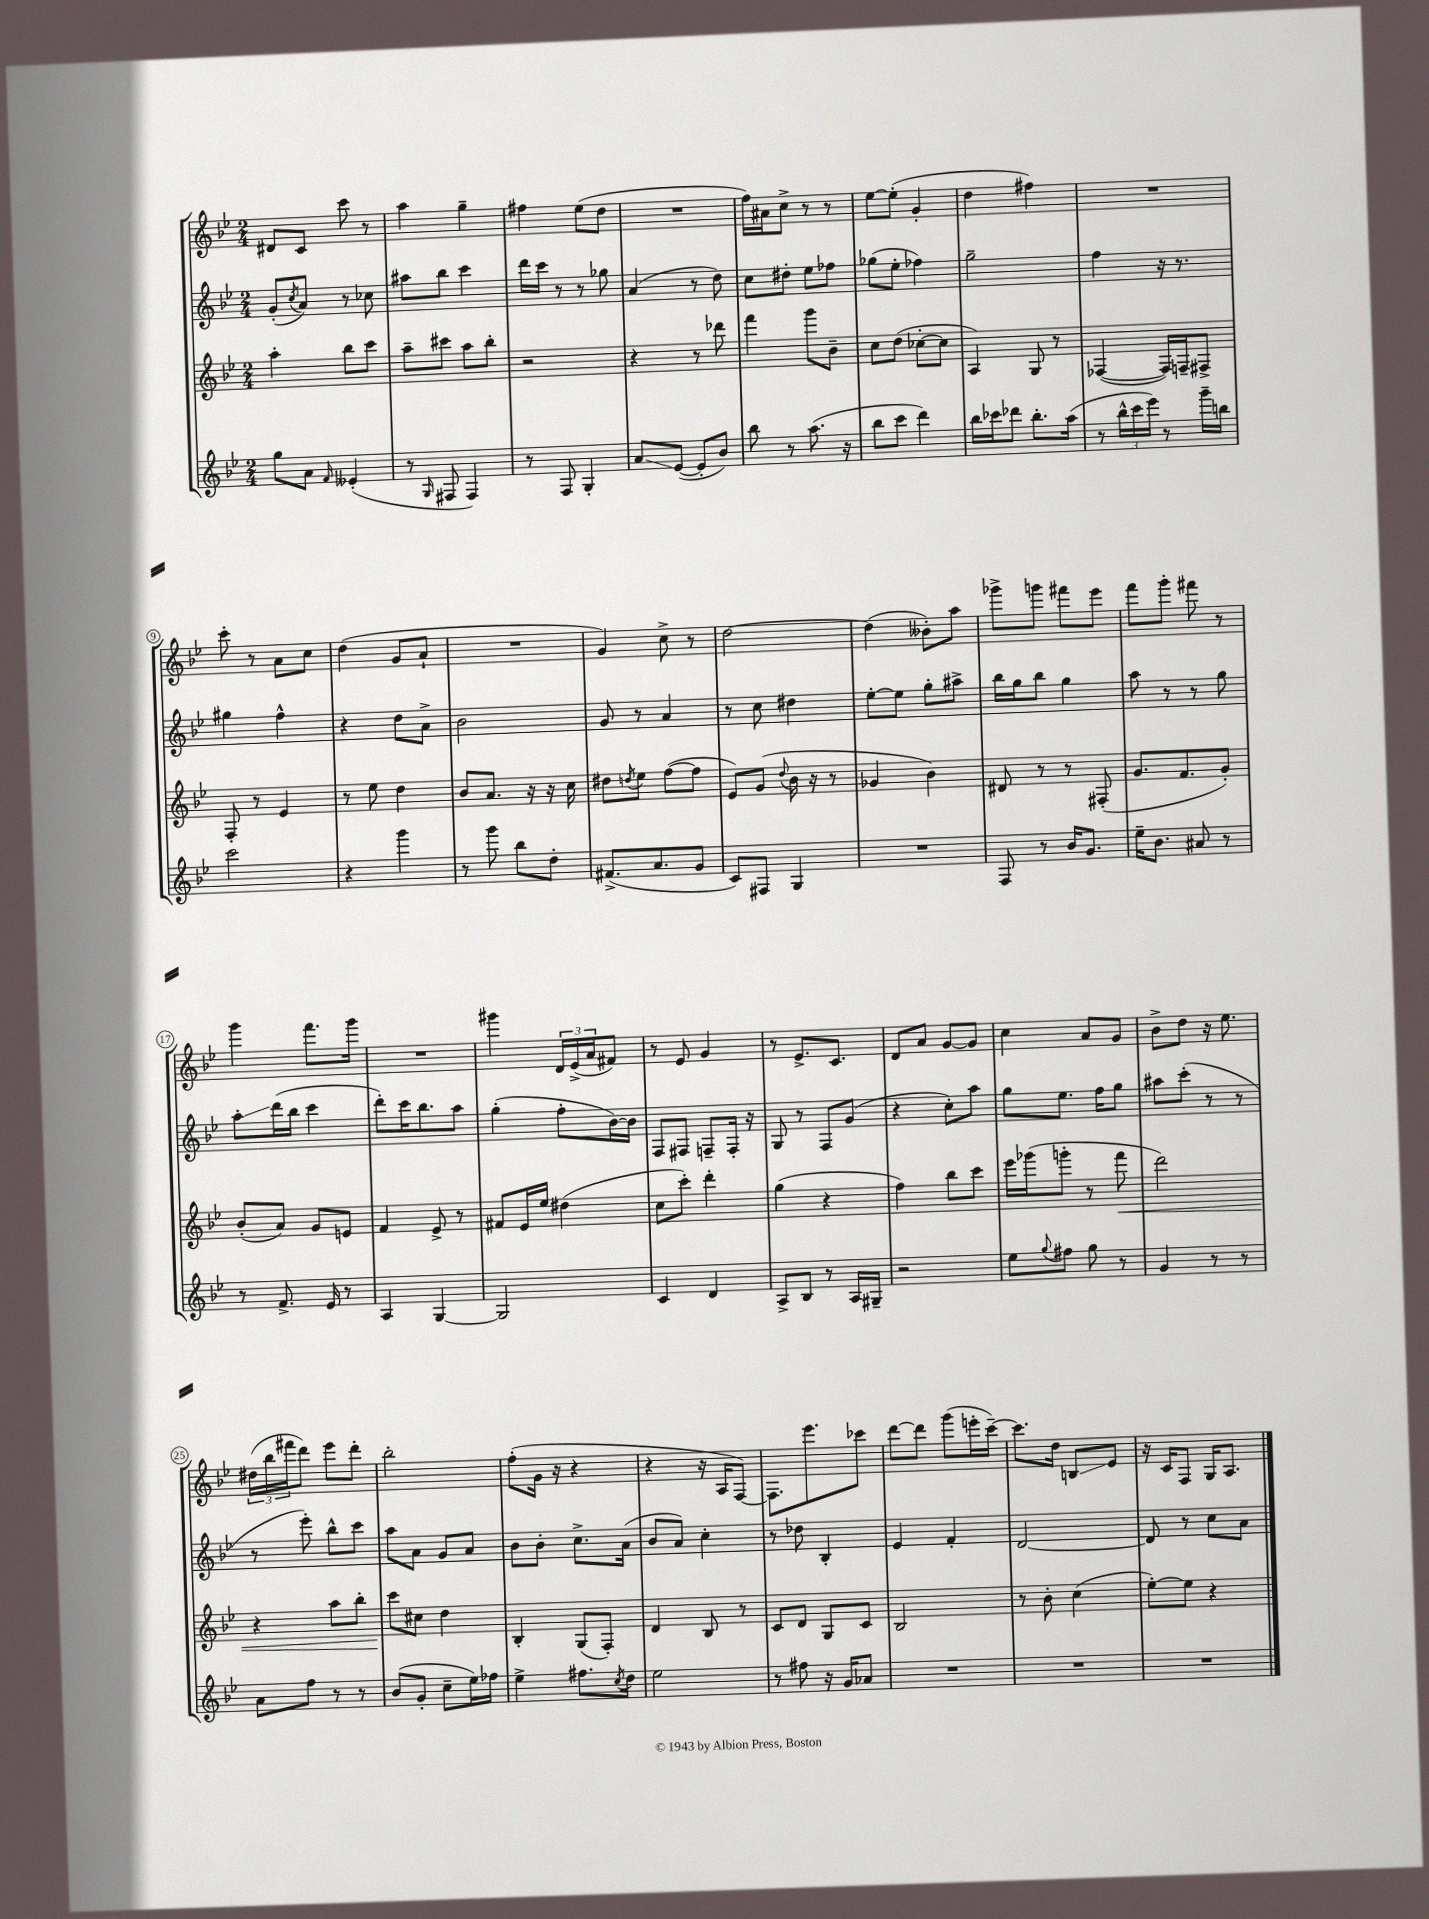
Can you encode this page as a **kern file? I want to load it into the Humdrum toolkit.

**kern	**kern	**kern	**kern
*staff4	*staff3	*staff2	*staff1
*clefG2	*clefG2	*clefG2	*clefG2
*k[b-e-]	*k[b-e-]	*k[b-e-]	*k[b-e-]
*M2/4	*M2/4	*M2/4	*M2/4
8gg	4aa'	(8g'	8d#
.	.	8qcc	.
8a	.	8a)	8c
16qqf	.	.	.
(4e--'	8bb-	8r	8ccc
.	8ccc	8cc-	8r
=	=	=	=
8r	8aa~	8aa#	4aa
16qqG	.	.	.
8F#	8ccc#	8bb-	.
4F#)	8aa	4ccc	4gg~
.	8bb-'	.	.
=	=	=	=
8r	2r	16ddd	4ff#
.	.	16ccc	.
8F	.	8r	.
4G'	.	8r	(8ee-
.	.	8gg-	8dd
=	=	=	=
8a	4r	(4a	2r
([8e-	.	.	.
8e-']	8r	8r	.
8b-)	8ddd-	8dd)	.
=	=	=	=
8bb-	4fff	8cc	16ff)
.	.	.	16a#
8r	.	8dd#'	8cc^
(8.aa	8ggg	8ee-	8r
.	8b-~	8ff-	8r
16r	.	.	.
=	=	=	=
8bb-	8cc	(8gg-	[8ee-
8ccc	(8dd	8ee-'	(8ee-']
4ddd)	[8cc-'	4ff-)	4g'
.	8cc-]	.	.
=	=	=	=
16bb-	4A)	2gg~	4dd
16ccc-	.	.	.
8ddd-	.	.	.
8.bb-'	8G	.	4ff#)
.	8r	.	.
(16aa	.	.	.
=	=	=	=
8r	([4F-	4ff	2r
24bb-^^	.	.	.
24ccc	.	.	.
24eee-)	.	.	.
8r	16F-])	16r	.
.	16F~	8.r	.
16ggg~	8F#^	.	.
16bb	.	.	.
=	=	=	=
2ccc	8F'	4gg#	8ccc'
.	8r	.	8r
.	4e-	4ff^^	8a
.	.	.	8cc
=	=	=	=
4r	8r	4r	(4dd
.	8ee-	.	.
4ggg	4dd	8dd	8g
.	.	8a^	8a`
=	=	=	=
8r	8b-	2b-	2r
8ggg	8.a	.	.
8bb-	.	.	.
.	16r	.	.
8dd'	16r	.	.
.	16cc	.	.
=	=	=	=
(8.f#^	8dd#	8g	4g)
.	8qdd	.	.
.	8ee-	8r	.
8.a	.	.	.
.	([8ff	4a	8cc^
8g	8ff]	.	8r
=	=	=	=
8c)	8e-)	8r	[2dd
8F#	(8g	8cc	.
.	8qqdd	.	.
4G	16b-	4dd#	.
.	16r	.	.
.	8r	.	.
=	=	=	=
2r	4g-	[8ee-'	(4dd]
.	.	8ee-]	.
.	4b-)	8gg'	8b--')
.	.	8aa#^	8aa
=	=	=	=
8F	8d#	16bb-	8ggg-^
.	.	16gg	.
8r	8r	8bb-	8ggg
16b-	8r	4gg	8fff#
8.g	.	.	.
.	(8F#'	.	8eee-
=	=	=	=
16ee-~	8.g	8aa	8fff
8.b-	.	.	.
.	.	8r	8ggg'
.	8.f	.	.
8a#	.	8r	8fff#
8r	8g')	8gg	8r
=	=	=	=
8r	(8b-'	8aa'	4ggg
8.f^	8a)	(16ddd	.
.	.	16bb-	.
.	8g	4ccc	8.fff
16e-	.	.	.
8r	8e	.	.
.	.	.	16ggg
=	=	=	=
4A	4f	8ddd')	2r
.	.	16ccc	.
.	.	8.bb-	.
[4G	8e-^	.	.
.	8r	8aa	.
=	=	=	=
2G]	8f#	(4gg'	4ggg#
.	16e-	.	.
.	16ee-	.	.
.	(4dd#	8ff'	24d
.	.	.	(24e-^
.	.	.	24a
.	.	[16b-)	8f#)
.	.	16b-]	.
=	=	=	=
4c	8cc	8F	8r
.	8ccc')	8F#	8e-
4d	4ddd'	8F~	4g
.	.	16F'	.
.	.	16r	.
=	=	=	=
8A^	(4gg	8G	8r
8B-	.	8r	8.e-^
8r	4r	8F	.
.	.	.	8.c
16A	.	(8g	.
16G#~	.	.	.
=	=	=	=
2r	4ff)	4r	8d
.	.	.	8a
.	8bb-	8cc')	[8g
.	8ccc	8aa	8g]
=	=	=	=
8ee-	16eee-	8gg	4cc
.	(16ggg-	.	.
8qqgg	.	.	.
8ff#	8ggg'	8.ee-	.
8gg	8r	.	8a
.	.	16ff	.
8r	8fff	8gg	8g
=	=	=	=
4g	2ddd)	8aa#	8b-^
.	.	(8ccc'	8dd
8r	.	8r	16r
.	.	.	8.ee-
8r	.	8r	.
=	=	=	=
8a	4r	8r	(24dd#
.	.	.	24bb-
.	.	.	24fff#
8ff	.	8eee-')	8ddd)
8r	8aa	8bb-^^	8eee-
8r	8bb-'	8ccc	8ddd'
=	=	=	=
(8b-	8ccc	8aa	2bb-'
8g'	8cc#	8a	.
8cc~	4dd	8g	.
16ee-)	.	8a	.
16ff-	.	.	.
=	=	=	=
4ee-^	4B-'	8b-	(8ff'
.	.	8b-'	16g
.	.	.	16r
8.ff#	(8G	8.cc^	4r
.	8F')	.	.
8qcc	.	.	.
16dd	.	(16a	.
=	=	=	=
2ee-	4d	8b-	4r
.	.	8a)	.
.	8B-	4cc'	16r
.	.	.	16A
.	8r	.	[8F)
=	=	=	=
8r	8c	8r	8.F]
8ff#	8d	8dd-	.
.	.	.	8.eee-
16r	8G	4B-'	.
16g	.	.	.
8a-	8c	.	8ccc-
=	=	=	=
2r	2B-	4e-	[8ddd
.	.	.	8ddd]
.	.	4f'	(8ggg
.	.	.	16eee'
.	.	.	[16ccc~)
=	=	=	=
2r	8r	[2d	8.ccc]
.	8b-'	.	.
.	.	.	16dd
.	(4cc	.	8B
.	.	.	8e-
=	=	=	=
2r	[8ee-')	8d]	16r
.	.	.	16c
.	8ee-]	8r	8F
.	4r	8cc	16G
.	.	.	8.A
.	.	8a	.
==	==	==	==
*-	*-	*-	*-
